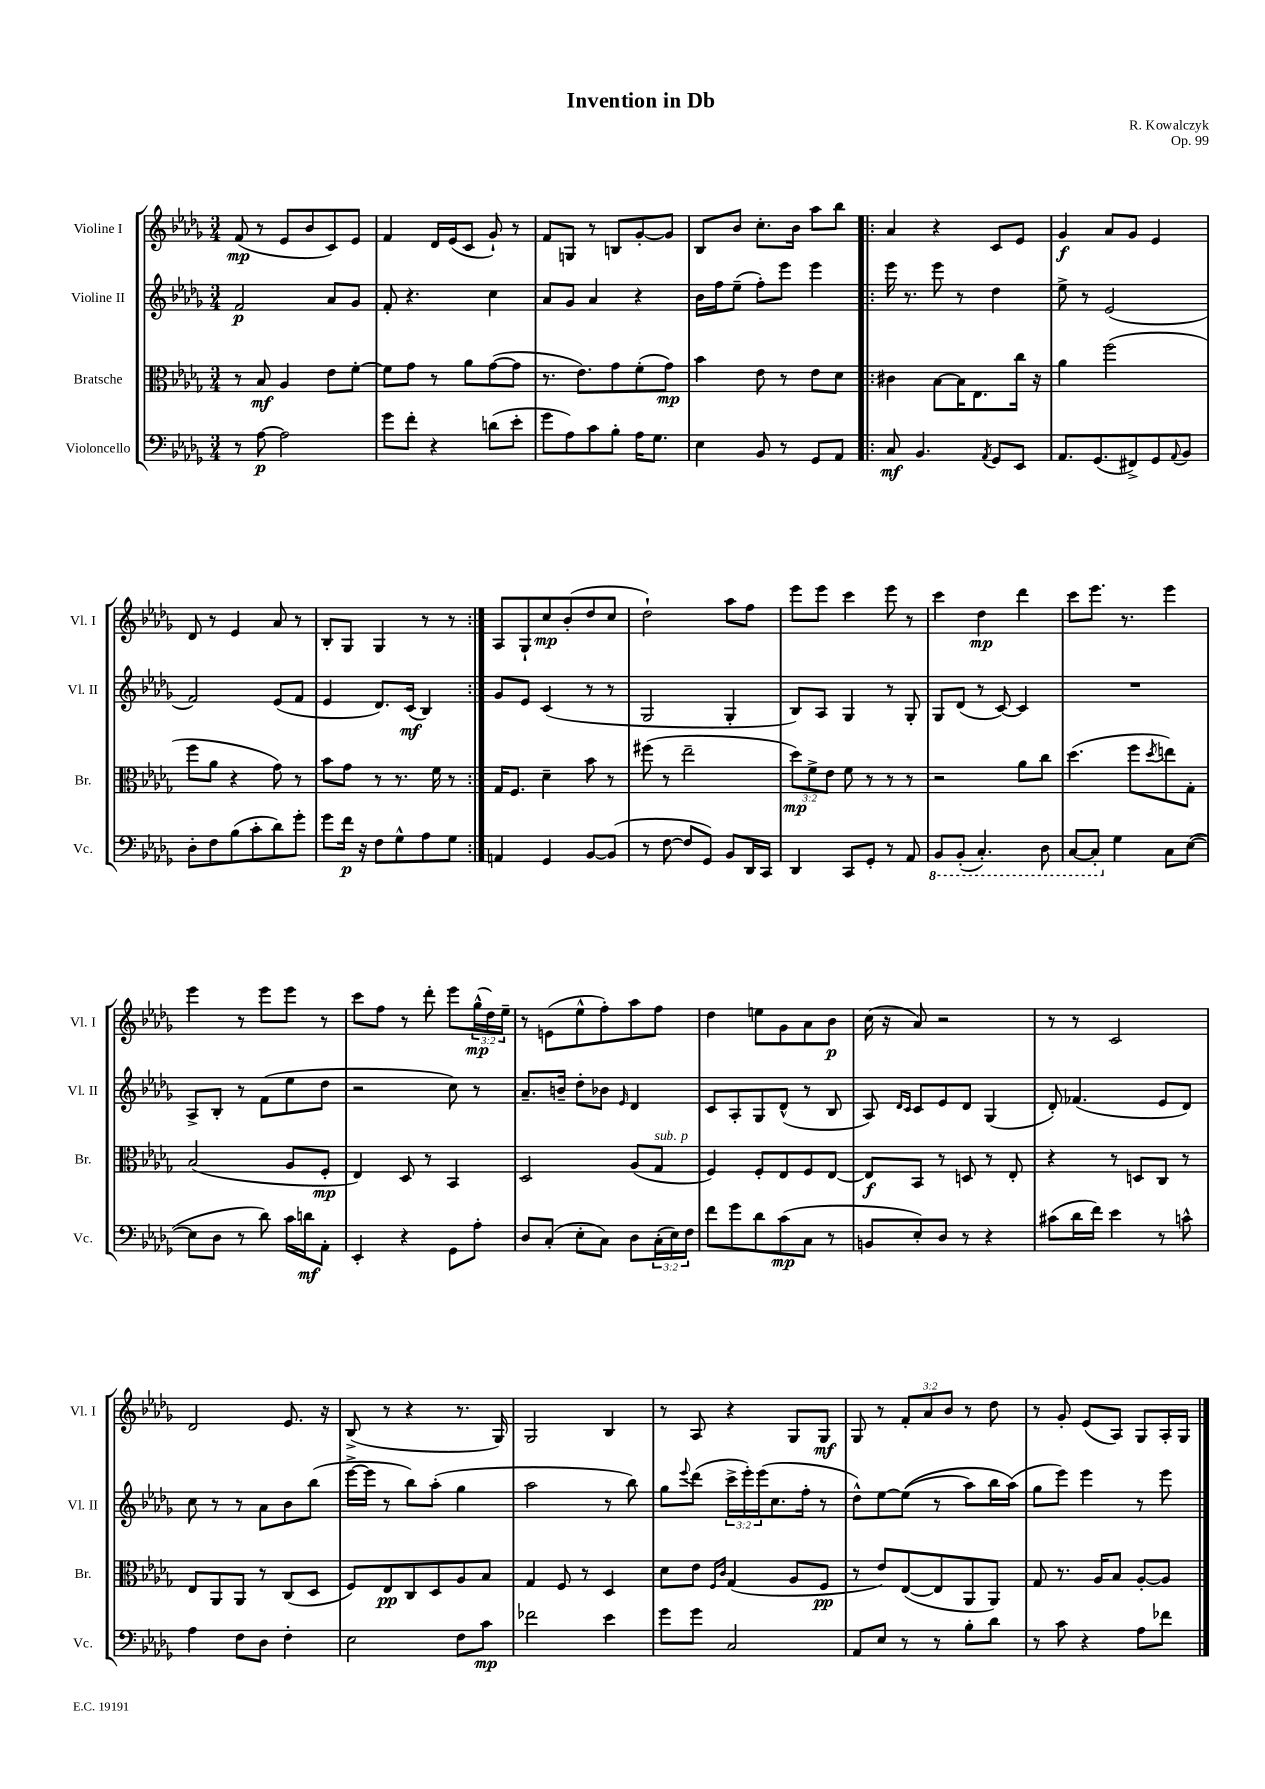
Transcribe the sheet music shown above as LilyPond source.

\header { title = "Invention in Db" composer = "R. Kowalczyk" opus = "Op. 99" }
<<
\new StaffGroup <<
\new Staff = "s0" \with { instrumentName = "Violine I" shortInstrumentName = "Vl. I" } {
    \clef treble \key des \major \numericTimeSignature \time 3/4 \override Staff.TupletNumber.text = #tuplet-number::calc-fraction-text
    f'8\mp( r8 ees'8 bes'8 c'8) ees'8 |
    f'4 des'16 ees'16( c'8 ges'8-!) r8 |
    f'8 g8 r8 b8 ges'8~-. ges'8 |
    bes8 bes'8 c''8.-. bes'16 aes''8 bes''8 |
    \repeat volta 2 { aes'4 r4 c'8 ees'8 |
    ges'4\f aes'8 ges'8 ees'4 |
    des'8 r8 ees'4 aes'8 r8 |
    bes8-. ges8 ges4 r8 r8 | }
    aes8 ges8-! c''8\mp bes'8-.( des''8 c''8 |
    des''2-!) aes''8 f''8 |
    ees'''8 ees'''8 c'''4 ees'''8 r8 |
    c'''4 des''4\mp des'''4 |
    c'''8 ees'''8. r8. ees'''4 |
    ees'''4 r8 ees'''8 ees'''8 r8 |
    c'''8 f''8 r8 des'''8-. ees'''8 \tuplet 3/2 { ges''16-^\mp( des''16) ees''16-- } |
    r8 e'8( ees''8-^ f''8-.) aes''8 f''8 |
    des''4 e''8 ges'8 aes'8 bes'8\p |
    c''16( r16 aes'8) r2 |
    r8 r8 c'2 |
    des'2 ees'8. r16 |
    bes8->( r8 r4 r8. ges16) |
    ges2 bes4 |
    r8 aes8 r4 ges8 ges8\mf |
    ges8 r8 \tuplet 3/2 { f'8-. aes'8 bes'8 } r8 des''8 |
    r8 ges'8-. ees'8( aes8) ges8 aes16-. ges16 \bar "|." |
}
\new Staff = "s1" \with { instrumentName = "Violine II" shortInstrumentName = "Vl. II" } {
    \clef treble \key des \major \numericTimeSignature \time 3/4 \override Staff.TupletNumber.text = #tuplet-number::calc-fraction-text
    f'2\p aes'8 ges'8 |
    f'8-. r4. c''4 |
    aes'8 ges'8 aes'4 r4 |
    bes'16 f''16 ees''8--( f''8-.) ees'''8 ees'''4 |
    \repeat volta 2 { ees'''16 r8. ees'''8 r8 des''4 |
    ees''8-> r8 ees'2( |
    f'2) ees'8( f'8 |
    ees'4 des'8.) c'16\mf( bes4) | }
    ges'8 ees'8 c'4( r8 r8 |
    ges2 ges4-. |
    bes8) aes8 ges4 r8 ges8-. |
    ges8 des'8( r8 c'8~) c'4 |
    R2. |
    aes8-> bes8-. r8 f'8( ees''8 des''8 |
    r2 c''8) r8 |
    aes'8.-- b'16-- des''8-. bes'8 \grace { ees'16 } des'4 |
    c'8 aes8-. ges8 des'8-^( r8 bes8 |
    aes8) \grace { des'16 c'16 } c'8 ees'8 des'8 ges4( |
    des'8-.) fes'4.( ees'8 des'8) |
    c''8 r8 r8 aes'8 bes'8 bes''8( |
    ees'''16~-> ees'''16 r8 bes''8) aes''8-.( ges''4 |
    aes''2 r8 bes''8) |
    ges''8 \appoggiatura { ees'''8 } des'''8( \tuplet 3/2 { c'''16-> ees'''16-.) ees'''16( } c''8. f''16-. r8 |
    des''8-^) ees''8~ ees''8(\( r8 aes''8) bes''16 aes''16(\) |
    ges''8 ees'''8) ees'''4 r8 ees'''8 \bar "|." |
}
\new Staff = "s2" \with { instrumentName = "Bratsche" shortInstrumentName = "Br." } {
    \clef alto \key des \major \numericTimeSignature \time 3/4 \override Staff.TupletNumber.text = #tuplet-number::calc-fraction-text
    r8 bes8\mf aes4 ees'8 f'8~-. |
    f'8 ges'8 r8 aes'8 ges'8~( ges'8 |
    r8. ees'8.) ges'8 f'8-.( ges'8\mp) |
    bes'4 ees'8 r8 ees'8 des'8 |
    \repeat volta 2 { cis'4 bes8~ bes16 ees8. c''16 r16 |
    aes'4 f''2( |
    f''8 aes'8 r4 ges'8) r8 |
    bes'8 ges'8 r8 r8. f'16 r8 | }
    ges16 f8. des'4-- bes'8 r8 |
    fis''8( r8 ees''2-- |
    \tuplet 3/2 { des''8\mp) f'8-> ees'8 } f'8 r8 r8 r8 |
    r2 aes'8 c''8 |
    des''4.( f''8 \acciaccatura { des''8 } e''8) ges8-. |
    bes2( aes8 f8-.\mp |
    ees4) des8 r8 bes,4 |
    des2 aes8( ges8^\markup { \italic "sub. p" } |
    f4) f8-. ees8 f8 ees8~ |
    ees8\f bes,8 r8 d8 r8 ees8-. |
    r4 r8 d8 c8 r8 |
    ees8 aes,8 aes,8 r8 c8( des8 |
    f8) ees8\pp c8 des8 aes8 bes8 |
    ges4 f8 r8 des4 |
    des'8 ees'8 \grace { f16 c'16 } ges4( aes8 f8\pp |
    r8 ees'8) ees8~( ees8 aes,8 aes,8) |
    ges8 r8. aes16 bes8 aes8~-. aes8 \bar "|." |
}
\new Staff = "s3" \with { instrumentName = "Violoncello" shortInstrumentName = "Vc." } {
    \clef bass \key des \major \numericTimeSignature \time 3/4 \override Staff.TupletNumber.text = #tuplet-number::calc-fraction-text
    r8 aes8~\p aes2 |
    ges'8 f'8-. r4 d'8( ees'8-. |
    ges'8 aes8) c'8 bes8-. aes16 ges8. |
    ees4 bes,8 r8 ges,8 aes,8 |
    \repeat volta 2 { c8\mf bes,4. \acciaccatura { aes,8 } ges,8 ees,8 |
    aes,8. ges,8.( fis,8->) ges,8 \appoggiatura { aes,8 } bes,8 |
    des8-. f8 bes8( c'8-. des'8) ges'8-. |
    ges'8 f'16\p r16 f8 ges8-^ aes8 ges8 | }
    a,4 ges,4 bes,8~ bes,8( |
    r8 f8~ f8 ges,8) bes,8 des,16 c,16 |
    des,4 c,8 ges,8-. r8 aes,8 |
    \ottava #-1 bes,,8 bes,,8-.( c,4.-.) des,8 |
    c,8~ c,8-. \ottava #0 ges4 c8 ees8~( |
    ees8 des8 r8 des'8) c'16 d'16\mf aes,8-. |
    ees,4-. r4 ges,8 aes8-. |
    des8 c8-.( ees8-. c8) des8 \tuplet 3/2 { c16-.( ees16) f16 } |
    f'8 ges'8 des'8 c'8\mp( c8 r8 |
    b,8 ees8-.) des8 r8 r4 |
    cis'8( des'16 f'16) ees'4 r8 c'8-^ |
    aes4 f8 des8 f4-. |
    ees2 f8 c'8\mp |
    fes'2 ees'4 |
    ges'8 ges'8 c2 |
    aes,8 ees8 r8 r8 bes8-. des'8 |
    r8 c'8 r4 aes8 fes'8 \bar "|." |
}
>>
>>
\layout { \context { \Score \remove "Bar_number_engraver" } }
